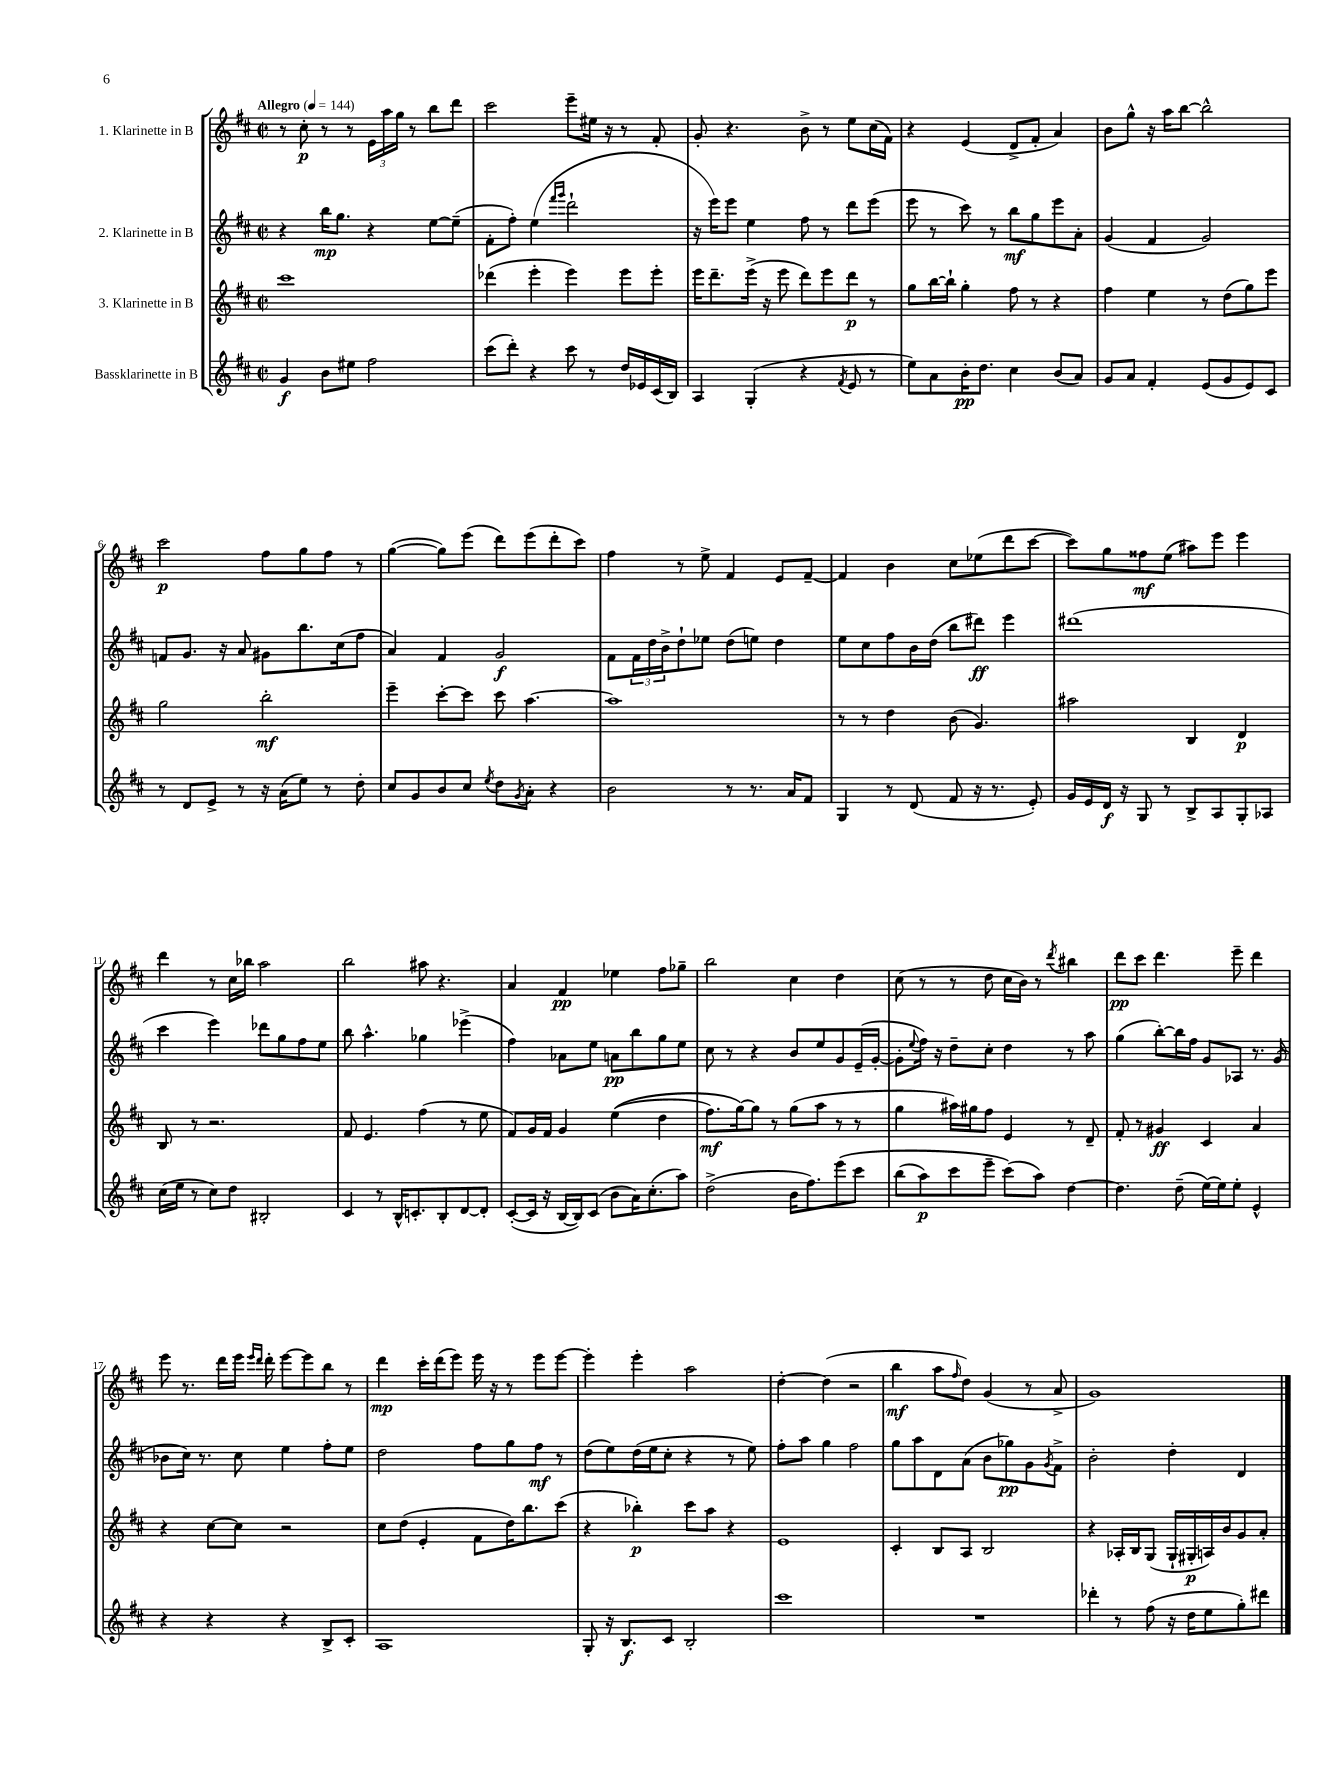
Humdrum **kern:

**kern	**dynam	**kern	**dynam	**kern	**dynam	**kern	**dynam
*part4	*part4	*part3	*part3	*part2	*part2	*part1	*part1
*staff4	*staff4	*staff3	*staff3	*staff2	*staff2	*staff1	*staff1
*I"Bassklarinette in B	*	*I"3. Klarinette in B	*	*I"2. Klarinette in B	*	*I"1. Klarinette in B	*
*clefG2	*	*clefG2	*	*clefG2	*	*clefG2	*
*k[f#c#]	*	*k[f#c#]	*	*k[f#c#]	*	*k[f#c#]	*
*M2/2	*	*M2/2	*	*M2/2	*	*M2/2	*
*met(c|)	*	*met(c|)	*	*met(c|)	*	*met(c|)	*
*MM144	*	*MM144	*	*MM144	*	*MM144	*
=1	=1	=1	=1	=1	=1	=1	=1
!	!	!	!	!	!	!LO:TX:a:B:t=Allegro	!
4g/	f	1ccc#	.	4r	.	8r	.
.	.	.	.	.	.	8cc#'\	p
8b\L	.	.	.	16bb\KL	mp	8r	.
.	.	.	.	8.gg\J	.	.	.
8ee#X\J	.	.	.	.	.	8r	.
2ff#\	.	.	.	4r	.	24e\LL	.
.	.	.	.	.	.	24aa\	.
.	.	.	.	.	.	24gg\JJ	.
.	.	.	.	.	.	8r	.
.	.	.	.	[8ee\L	.	8bb\L	.
.	.	.	.	(8ee~\J]	.	8ddd\J	.
=2	=2	=2	=2	=2	=2	=2	=2
(8ccc#\L	.	(4ddd-X\	.	8f#'\L	.	2ccc#\	.
8ddd'\J)	.	.	.	8ff#'\J)	.	.	.
4r	.	4eee'\	.	(4ee\	.	.	.
.	.	.	.	16qqfff#/LL	.	.	.
.	.	.	.	16qqggg/JJ	.	.	.
8ccc#\	.	4eee\)	.	2ddd`\	.	8eee~\L	.
8r	.	.	.	.	.	16ee#X\Jk	.
.	.	.	.	.	.	16r	.
16dd/LL	.	8eee\L	.	.	.	8r	.
16e-X/	.	.	.	.	.	.	.
(16c#/	.	8eee'\J	.	.	.	8f#'/	.
16B/JJ)	.	.	.	.	.	.	.
=3	=3	=3	=3	=3	=3	=3	=3
4A/	.	16eee\KL	.	16r	.	8g'/	.
.	.	8.ddd~\	.	16eee\KL)	.	.	.
.	.	.	.	8eee\J	.	4.r	.
(4G'/	.	(16eee^\Jk	.	4ee\	.	.	.
.	.	16r	.	.	.	.	.
.	.	8eee\	.	.	.	.	.
4r	.	8ddd\L)	.	8ff#\	.	8b^\	.
.	.	8eee\	.	8r	.	8r	.
8qf#/	.	.	.	.	.	.	.
8e/	.	8ddd\J	p	8ddd\L	.	8ee\L	.
8r	.	8r	.	(8eee\J	.	(16cc#\L	.
.	.	.	.	.	.	16f#\JJ)	.
=4	=4	=4	=4	=4	=4	=4	=4
8ee\L)	.	8gg\L	.	8eee\	.	4r	.
8a\	.	[16bb\L	.	8r	.	.	.
.	.	16bb`\JJ]	.	.	.	.	.
16b'\K	pp	4gg'\	.	8ccc#\)	.	(4e/	.
8.dd\J	.	.	.	.	.	.	.
.	.	.	.	8r	.	.	.
4cc#\	.	8ff#\	.	8bb\L	mf	8d^/L	.
.	.	8r	.	8gg\	.	8f#'/J	.
(8b/L	.	4r	.	8eee\	.	4a/)	.
8a/J)	.	.	.	8a'\J	.	.	.
=5	=5	=5	=5	=5	=5	=5	=5
8g/L	.	4ff#\	.	(4g/	.	8b\L	.
8a/J	.	.	.	.	.	8gg^^\J	.
4f#'/	.	4ee\	.	4f#/	.	16r	.
.	.	.	.	.	.	16aa\KL	.
.	.	.	.	.	.	[8bb\J	.
(8e/L	.	8r	.	2g/)	.	2bb^^\]	.
8g/	.	(8dd\L	.	.	.	.	.
8e/)	.	8gg\)	.	.	.	.	.
8c#/J	.	8eee\J	.	.	.	.	.
!!LO:LB:g=z
=6	=6	=6	=6	=6	=6	=6	=6
8r	.	2gg\	.	8fn/L	.	2ccc#\	p
8d/L	.	.	.	8.g/J	.	.	.
8e^/J	.	.	.	.	.	.	.
.	.	.	.	16r	.	.	.
8r	.	.	.	8a/	.	.	.
16r	.	2bb'\	mf	8g#X\L	.	8ff#\L	.
(16a\KL	.	.	.	.	.	.	.
8ee\J)	.	.	.	8.bb\	.	8gg\	.
8r	.	.	.	.	.	8ff#\J	.
.	.	.	.	(16cc#\k	.	.	.
8dd'\	.	.	.	8ff#\J	.	8r	.
=7	=7	=7	=7	=7	=7	=7	=7
8cc#/L	.	4eee~\	.	4a/)	.	([4gg\	.
8g/	.	.	.	.	.	.	.
8b/	.	[8ccc#'\L	.	4f#/	.	8gg\L])	.
8cc#/J	.	8ccc#\J]	.	.	.	(8eee\J	.
8qee/	.	.	.	.	.	.	.
8dd\L	.	8ccc#\	.	2g/	f	8ddd\L)	.
8qg/	.	.	.	.	.	.	.
8a'\J	.	[4.aa\	.	.	.	(8eee\	.
4r	.	.	.	.	.	8ddd'\	.
.	.	.	.	.	.	8ccc#\J)	.
=8	=8	=8	=8	=8	=8	=8	=8
2b\	.	1aa]	.	8f#\L	.	4ff#\	.
.	.	.	.	24f#\L	.	.	.
.	.	.	.	24dd\	.	.	.
.	.	.	.	24b^\J	.	.	.
.	.	.	.	8dd`\	.	8r	.
.	.	.	.	8ee-X\J	.	8ee^\	.
8r	.	.	.	(8dd\L	.	4f#/	.
8.r	.	.	.	8een\J)	.	.	.
.	.	.	.	4dd\	.	8e/L	.
16a/KL	.	.	.	.	.	.	.
8f#/J	.	.	.	.	.	[8f#~/J	.
=9	=9	=9	=9	=9	=9	=9	=9
4G/	.	8r	.	8ee\L	.	4f#/]	.
.	.	8r	.	8cc#\	.	.	.
8r	.	4dd\	.	8ff#\	.	4b\	.
(8d/	.	.	.	16b\L	.	.	.
.	.	.	.	(16dd\JJ	.	.	.
8f#/	.	(8b\	.	8bb\L	.	8cc#\L	.
16r	.	4.g/)	.	8ddd#X\J)	ff	(8ee-X\	.
8.r	.	.	.	.	.	.	.
.	.	.	.	4eee\	.	8ddd\	.
8e'/)	.	.	.	.	.	[8ccc#\J	.
=10	=10	=10	=10	=10	=10	=10	=10
16g/LL	.	2aa#X\	.	(1ddd#X	.	8ccc#\L])	.
16e/	.	.	.	.	.	.	.
16d/JJ	f	.	.	.	.	8gg\	.
16r	.	.	.	.	.	.	.
8G/	.	.	.	.	.	8ff##X\	mf
8r	.	.	.	.	.	(8ee\J	.
8B^/L	.	4B/	.	.	.	8aa#X\L)	.
8A/	.	.	.	.	.	8eee\J	.
8G'/	.	4d/	p	.	.	4eee\	.
8A-X/J	.	.	.	.	.	.	.
!!LO:LB:g=z
=11	=11	=11	=11	=11	=11	=11	=11
(16cc#\LL	.	8B/	.	4ccc#\	.	4ddd\	.
16ee\JJ	.	.	.	.	.	.	.
8r	.	8r	.	.	.	.	.
8cc#\L)	.	2.r	.	4eee\)	.	8r	.
8dd\J	.	.	.	.	.	16cc#\LL	.
.	.	.	.	.	.	16bb-X\JJ	.
2B#X'/	.	.	.	8ddd-X\L	.	2aa\	.
.	.	.	.	8gg\	.	.	.
.	.	.	.	8ff#\	.	.	.
.	.	.	.	8ee\J	.	.	.
=12	=12	=12	=12	=12	=12	=12	=12
4c#/	.	8f#/	.	8bb\	.	2bb\	.
.	.	4.e/	.	4.aa^^\	.	.	.
8r	.	.	.	.	.	.	.
16B^^/KL	.	.	.	.	.	.	.
8.cn'/	.	.	.	.	.	.	.
.	.	(4ff#\	.	4gg-X\	.	8aa#X\	.
8B'/	.	.	.	.	.	4.r	.
[8d/	.	8r	.	(4eee-X^\	.	.	.
8d'/J]	.	8ee\	.	.	.	.	.
=13	=13	=13	=13	=13	=13	=13	=13
([8c#'/L	.	8f#/L)	.	4ff#\)	.	4a/	.
16c#/Jk]	.	16g/L	.	.	.	.	.
16r	.	16f#/JJ	.	.	.	.	.
[16B/LL	.	4g/	.	8a-X\L	.	4f#/	pp
16B/J])	.	.	.	.	.	.	.
(8c#/J	.	.	.	8ee\J	.	.	.
8b\L	.	((4ee\	.	8an\L	pp	4ee-X\	.
16a\K)	.	.	.	8bb\	.	.	.
(8.cc#'\	.	.	.	.	.	.	.
.	.	4dd\	.	8gg\	.	8ff#\L	.
8aa\J)	.	.	.	8ee\J	.	8gg-X~\J	.
=14	=14	=14	=14	=14	=14	=14	=14
(2dd^\	.	8.ff#\L)	mf	8cc#\	.	2bb\	.
.	.	.	.	8r	.	.	.
.	.	[16gg\k)	.	.	.	.	.
.	.	8gg\J]	.	4r	.	.	.
.	.	8r	.	.	.	.	.
16b\KL	.	(8gg\L	.	8b/L	.	4cc#\	.
8.ff#\)	.	.	.	.	.	.	.
.	.	8aa\J	.	8ee/	.	.	.
(8eee\	.	8r	.	8g/	.	4dd\	.
8ccc#\J	.	8r	.	(16e~/L	.	.	.
.	.	.	.	[16g'/JJ	.	.	.
=15	=15	=15	=15	=15	=15	=15	=15
(8bb\L	.	4gg\	.	8g'\L]	.	(8cc#\	.
.	.	.	.	8qqee/	.	.	.
8aa\)	p	.	.	16ff#\Jk)	.	8r	.
.	.	.	.	16r	.	.	.
8ccc#\	.	16aa#X\LL)	.	8dd~\L	.	8r	.
.	.	16gg#X\J	.	.	.	.	.
8eee~\J	.	8ff#\J	.	8cc#'\J	.	8dd\	.
(8ccc#\L)	.	4e/	.	4dd\	.	16cc#\LL	.
.	.	.	.	.	.	16b\JJ)	.
8aa\J)	.	.	.	.	.	8r	.
.	.	.	.	.	.	8qddd/	.
[4dd\	.	8r	.	8r	.	4bb#X\	.
.	.	8d~/	.	8aa\	.	.	.
=16	=16	=16	=16	=16	=16	=16	=16
4.dd\]	.	8f#'/	.	(4gg\	.	8ddd\L	pp
.	.	8r	.	.	.	8ccc#\J	.
.	.	4g#X/	ff	[8bb'\L)	.	4.ddd\	.
(8dd~\	.	.	.	16bb\L]	.	.	.
.	.	.	.	16ff#\JJ	.	.	.
[16ee\LL)	.	4c#/	.	8g/L	.	.	.
16ee\J]	.	.	.	.	.	.	.
8ee'\J	.	.	.	8A-X/J	.	8eee~\	.
4e^^/	.	4a/	.	8.r	.	4ddd\	.
.	.	.	.	(16g/	.	.	.
!!LO:LB:g=z
=17	=17	=17	=17	=17	=17	=17	=17
4r	.	4r	.	8b-X\L	.	8eee\	.
.	.	.	.	16cc#\Jk)	.	8.r	.
.	.	.	.	8.r	.	.	.
4r	.	[8cc#\L	.	.	.	.	.
.	.	.	.	.	.	16ddd\LL	.
.	.	8cc#\J]	.	8cc#\	.	16eee\JJ	.
.	.	.	.	.	.	16qqeee/LL	.
.	.	.	.	.	.	16qqddd/JJ	.
.	.	.	.	.	.	16ddd'\	.
4r	.	2r	.	4ee\	.	[8eee\L	.
.	.	.	.	.	.	8eee\]	.
8B^/L	.	.	.	8ff#'\L	.	8bb\J	.
8c#'/J	.	.	.	8ee\J	.	8r	.
=18	=18	=18	=18	=18	=18	=18	=18
1A	.	8cc#\L	.	2dd\	.	4ddd\	mp
.	.	(8dd\J	.	.	.	.	.
.	.	4e'/	.	.	.	16ccc#'\LL	.
.	.	.	.	.	.	(16ddd\J	.
.	.	.	.	.	.	8eee\J)	.
.	.	8f#\L	.	8ff#\L	.	16eee\	.
.	.	.	.	.	.	16r	.
.	.	16dd\K)	.	8gg\	.	8r	.
.	.	8.bb\	.	.	.	.	.
.	.	.	.	8ff#\J	mf	8eee\L	.
.	.	(8ccc#\J	.	8r	.	[8eee\J	.
=19	=19	=19	=19	=19	=19	=19	=19
8G'/	.	4r	.	(8dd\L	.	4eee'\]	.
16r	.	.	.	8ee\)	.	.	.
8.B/L	f	.	.	.	.	.	.
.	.	4bb-X'\)	p	(16dd\L	.	4eee'\	.
.	.	.	.	16ee\J	.	.	.
8c#/J	.	.	.	8cc#'\J	.	.	.
2B'/	.	8ccc#\L	.	4r	.	2aa\	.
.	.	8aa\J	.	.	.	.	.
.	.	4r	.	8r	.	.	.
.	.	.	.	8ee\)	.	.	.
=20	=20	=20	=20	=20	=20	=20	=20
1ccc#	.	1e	.	8ff#'\L	.	[4dd'\	.
.	.	.	.	8aa\J	.	.	.
.	.	.	.	4gg\	.	(4dd\]	.
.	.	.	.	2ff#\	.	2r	.
=21	=21	=21	=21	=21	=21	=21	=21
1r	.	4c#'/	.	8gg\L	.	4bb\	mf
.	.	.	.	8aa\	.	.	.
.	.	8B/L	.	8d\	.	8aa\L	.
.	.	.	.	.	.	16qqff#/	.
.	.	8A/J	.	(8a\J	.	8dd\J)	.
.	.	2B/	.	8b\L	.	(4g/	.
.	.	.	.	8gg-X\)	pp	.	.
.	.	.	.	8g\	.	8r	.
.	.	.	.	8qg/	.	.	.
.	.	.	.	8f#^\J	.	8a^/	.
=22	=22	=22	=22	=22	=22	=22	=22
4ddd-X'\	.	4r	.	2b'\	.	1g)	.
8r	.	16A-X'/LL	.	.	.	.	.
.	.	16B/J	.	.	.	.	.
(8ff#\	.	(8G/J	.	.	.	.	.
16r	.	16G`/LL	.	4dd'\	.	.	.
16dd\KL	.	16G#X'/	p	.	.	.	.
8ee\	.	16An/)	.	.	.	.	.
.	.	16b/J	.	.	.	.	.
8gg'\)	.	8g/	.	4d/	.	.	.
8ddd#X\J	.	8a'/J	.	.	.	.	.
==	==	==	==	==	==	==	==
*-	*-	*-	*-	*-	*-	*-	*-
